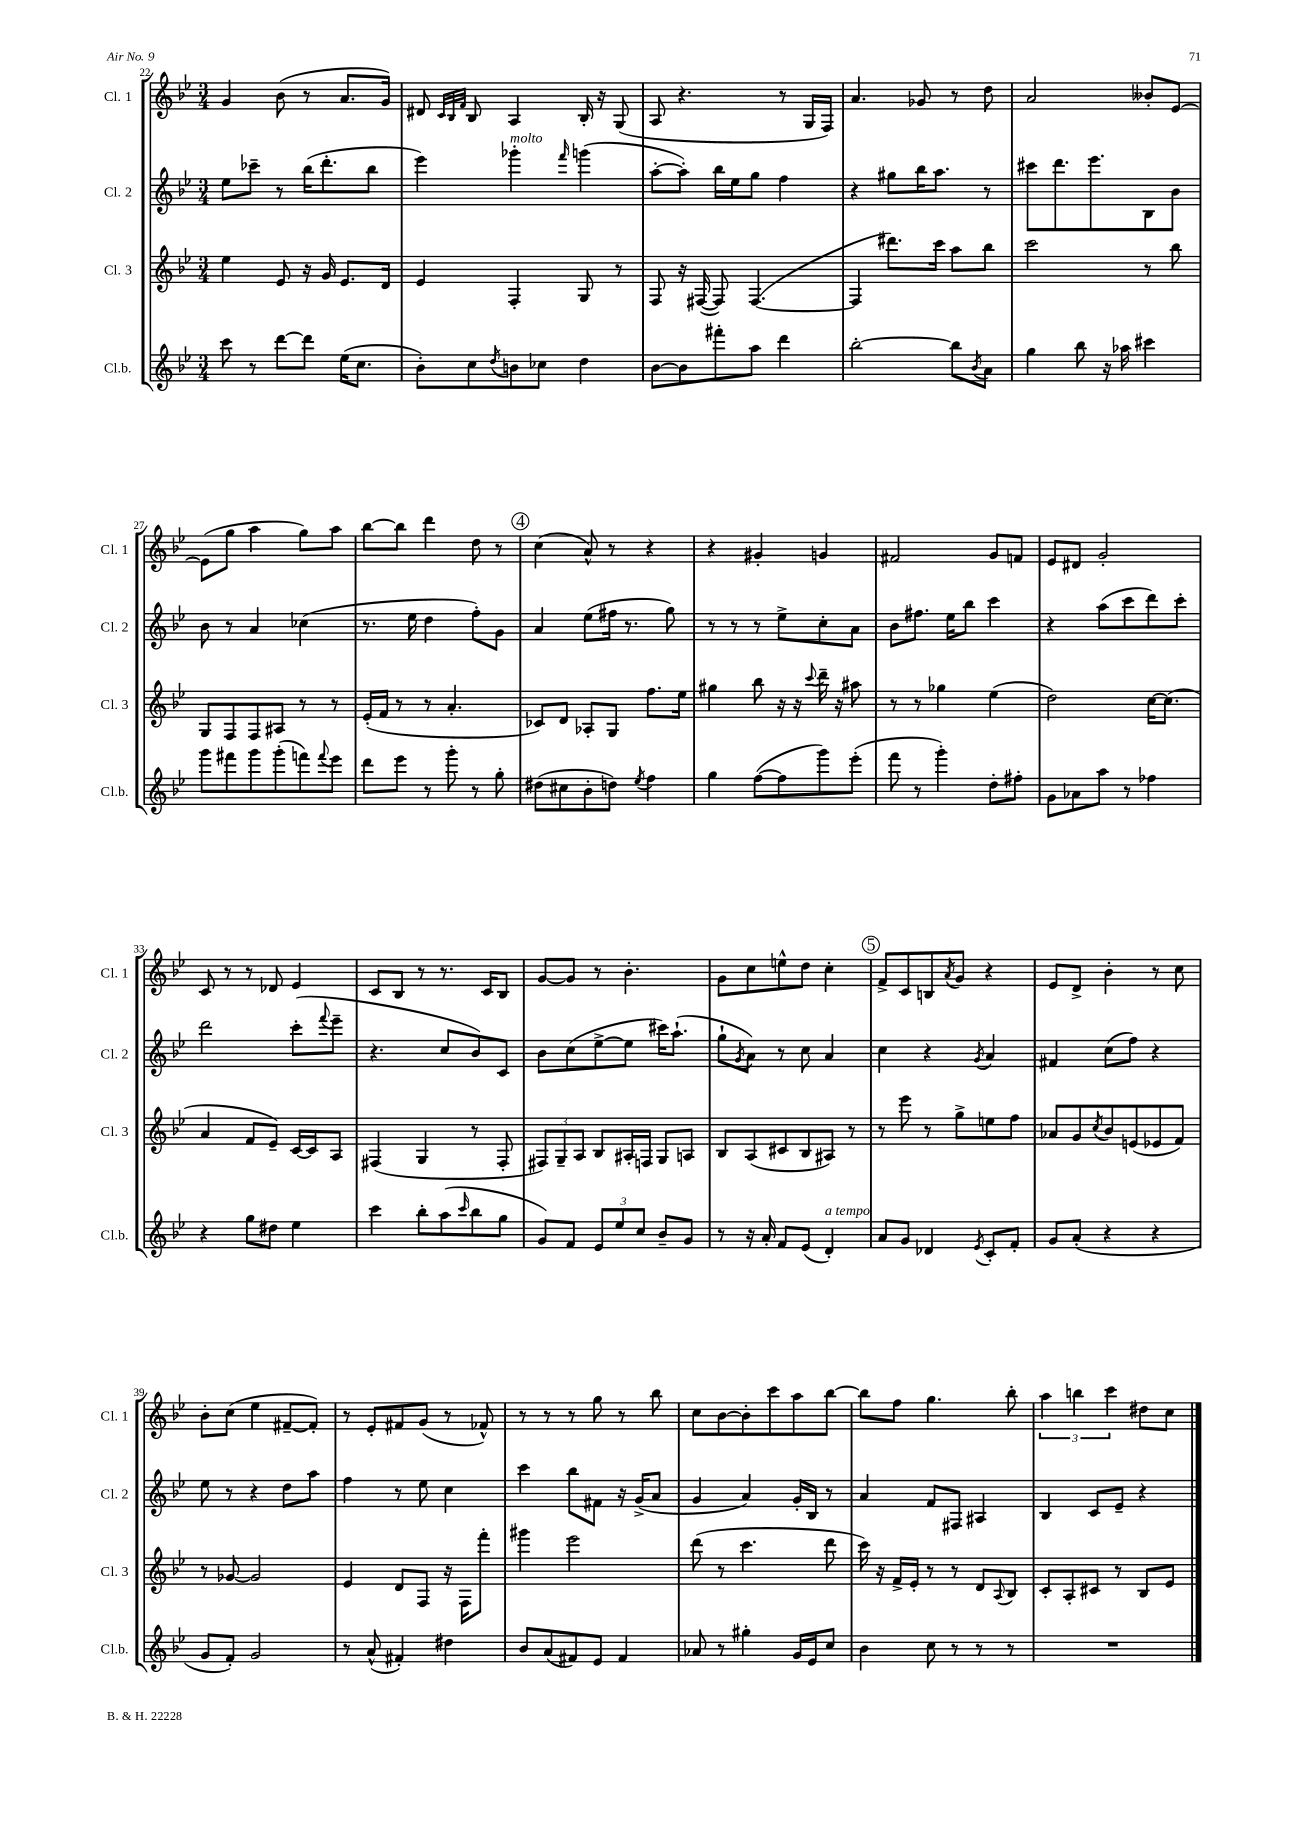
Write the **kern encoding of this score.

**kern	**kern	**kern	**kern
*staff4	*staff3	*staff2	*staff1
*clefG2	*clefG2	*clefG2	*clefG2
*k[b-e-]	*k[b-e-]	*k[b-e-]	*k[b-e-]
*M3/4	*M3/4	*M3/4	*M3/4
8ccc	4ee-	8ee-	4g
8r	.	8ccc-~	.
[8ddd	8e-	8r	(8b-
8ddd]	16r	(16bb-	8r
.	16g	8.ddd'	.
(16ee-	8.e-	.	8.a
8.cc	.	.	.
.	.	8bb-	.
.	16d	.	16g)
=	=	=	=
8b-')	4e-	4eee-)	8d#
.	.	.	32qqc
.	.	.	32qqB-
.	.	.	32qqf
8cc	.	.	8B-
8qdd	.	.	.
8b	4F'	4ggg-'	4A
8cc-	.	.	.
.	.	16qqfff	.
4dd	8G	(4ggg	16B-'
.	.	.	16r
.	8r	.	(8G
=	=	=	=
[8b-	8F	[8aa'	8A
8b-]	16r	8aa'])	4.r
.	([16F#	.	.
8fff#'	8F#])	16bb-	.
.	.	16ee-	.
8aa	([4.F#	8gg	.
4ddd	.	4ff	8r
.	.	.	16G
.	.	.	16F)
=	=	=	=
[2bb-'	4F#]	4r	4.a
.	8.ddd#)	8gg#	.
.	.	16bb-	8g-
.	16ccc	8.aa	.
8bb-]	8aa	.	8r
8qb-	.	.	.
8a	8bb-	8r	8dd
=	=	=	=
4gg	2ccc	8ccc#	2a
.	.	8.ddd	.
8bb-	.	.	.
.	.	8.eee-	.
16r	.	.	.
16aa-	.	.	.
4ccc#	8r	8B-	8b--'
.	8bb-	8b-	[8e-
=	=	=	=
8ggg	8G	8b-	(8e-]
8fff#	8F	8r	8gg
8ggg	8F	4a	4aa
(8ggg'	8A#	.	.
8fff)	8r	(4cc-	8gg)
8qqfff	.	.	.
8eee-	8r	.	8aa
=	=	=	=
8ddd	(16e-'	8.r	[8bb-
.	16f	.	.
8eee-	8r	.	8bb-]
.	.	16ee-	.
8r	8r	4dd	4ddd
8ggg'	4.a'	.	.
8r	.	8ff')	8dd
8gg'	.	8g	8r
=	=	=	=
(8dd#	8c-)	4a	(4cc
8cc#	8d	.	.
8b-'	8A-'	(8ee-	8a^^)
8dd)	8G	16ff#	8r
.	.	8.r	.
8qee-	.	.	.
4ff	8.ff	.	4r
.	.	8gg)	.
.	16ee-	.	.
=	=	=	=
4gg	4gg#	8r	4r
.	.	8r	.
([8ff	8bb-	8r	4g#'
8ff]	16r	8ee-^	.
.	16r	.	.
.	8qqccc	.	.
8ggg)	16ddd~	8cc'	4g
.	16r	.	.
(8eee-'	8aa#	8a	.
=	=	=	=
8fff	8r	8b-	2f#
8r	8r	8.ff#	.
4ggg')	4gg-	.	.
.	.	16ee-	.
.	.	8bb-	.
8dd'	(4ee-	4ccc	8g
8ff#'	.	.	8f
=	=	=	=
8g	2dd)	4r	8e-
8a-	.	.	8d#
8aa	.	(8aa	2g'
8r	.	8ccc	.
4ff-	[16cc	8ddd)	.
.	(8.cc]	.	.
.	.	8ccc'	.
=	=	=	=
4r	4a	2ddd	8c
.	.	.	8r
8gg	8f	.	8r
8dd#	8e-~)	.	8d-
4ee-	[16c	(8ccc'	4e-
.	16c]	.	.
.	.	8qqfff	.
.	8A	8eee-~	.
=	=	=	=
4ccc	(4F#	4.r	8c
.	.	.	8B-
8bb-'	4G	.	8r
(8aa	.	8cc	8.r
16qqccc	.	.	.
8bb-	8r	8b-)	.
.	.	.	16c
8gg	8F#'	8c	8B-
=	=	=	=
8g)	12F#)	8b-	[8g
.	12G~	.	.
8f	.	(8cc	8g]
.	12A	.	.
12e-	8B-	[8ee-^	8r
12ee-	.	.	.
.	16A#'	8ee-]	4.b-'
12cc	.	.	.
.	16F	.	.
8b-~	8G	16ccc#)	.
.	.	(8.aa`	.
8g	8A	.	.
=	=	=	=
8r	8B-	8gg`	8g
.	.	8qg	.
16r	(8A	8a)	8cc
16a'	.	.	.
8f	8c#	8r	8ee^^
(8e-	8B-	8cc	8dd
4d')	8A#)	4a	4cc'
.	8r	.	.
=	=	=	=
8a	8r	4cc	8f^
8g	8eee-	.	8c
4d-	8r	4r	8B
.	.	.	8qa
.	8gg^	.	8g
8qe-	.	8qg	.
8c'	8ee	4a	4r
8f'	8ff	.	.
=	=	=	=
8g	8a-	4f#	8e-
(8a'	8g	.	8d^
.	8qcc	.	.
4r	8b-	(8cc	4b-'
.	(8e	8ff)	.
4r	8e-	4r	8r
.	8f)	.	8cc
=	=	=	=
8g	8r	8ee-	8b-'
8f')	[8g-	8r	(8cc
2g	2g-]	4r	4ee-
.	.	8dd	[8f#~
.	.	8aa	8f#'])
=	=	=	=
8r	4e-	4ff	8r
(8a^^	.	.	8e-'
4f#')	8d	8r	8f#
.	8F	8ee-	(8g
4dd#	16r	4cc	8r
.	16F	.	.
.	8fff'	.	8f-^^)
=	=	=	=
8b-	4ggg#	4ccc	8r
(8a	.	.	8r
8f#)	2eee-	8bb-	8r
8e-	.	8f#	8gg
4f#	.	16r	8r
.	.	(16g^	.
.	.	8a	8bb-
=	=	=	=
8a-	(8ddd	4g	8cc
8r	8r	.	[8b-
4gg#'	4.ccc	4a)	8b-']
.	.	.	8ccc
16g	.	16g'	8aa
16e-	.	16B-	.
8cc	8ddd	8r	[8bb-
=	=	=	=
4b-	16ccc)	4a	8bb-]
.	16r	.	.
.	16f^	.	8ff
.	16e-'	.	.
8cc	8r	8f	4.gg
8r	8r	8F#	.
8r	8d	4A#	.
.	8qqA	.	.
8r	8B-	.	8bb-'
=	=	=	=
2.r	8c'	4B-	6aa
.	8A'	.	.
.	.	.	6bb
.	8c#	8c	.
.	.	.	6ccc
.	8r	8e-~	.
.	8B-	4r	8dd#
.	8e-	.	8cc
==	==	==	==
*-	*-	*-	*-
